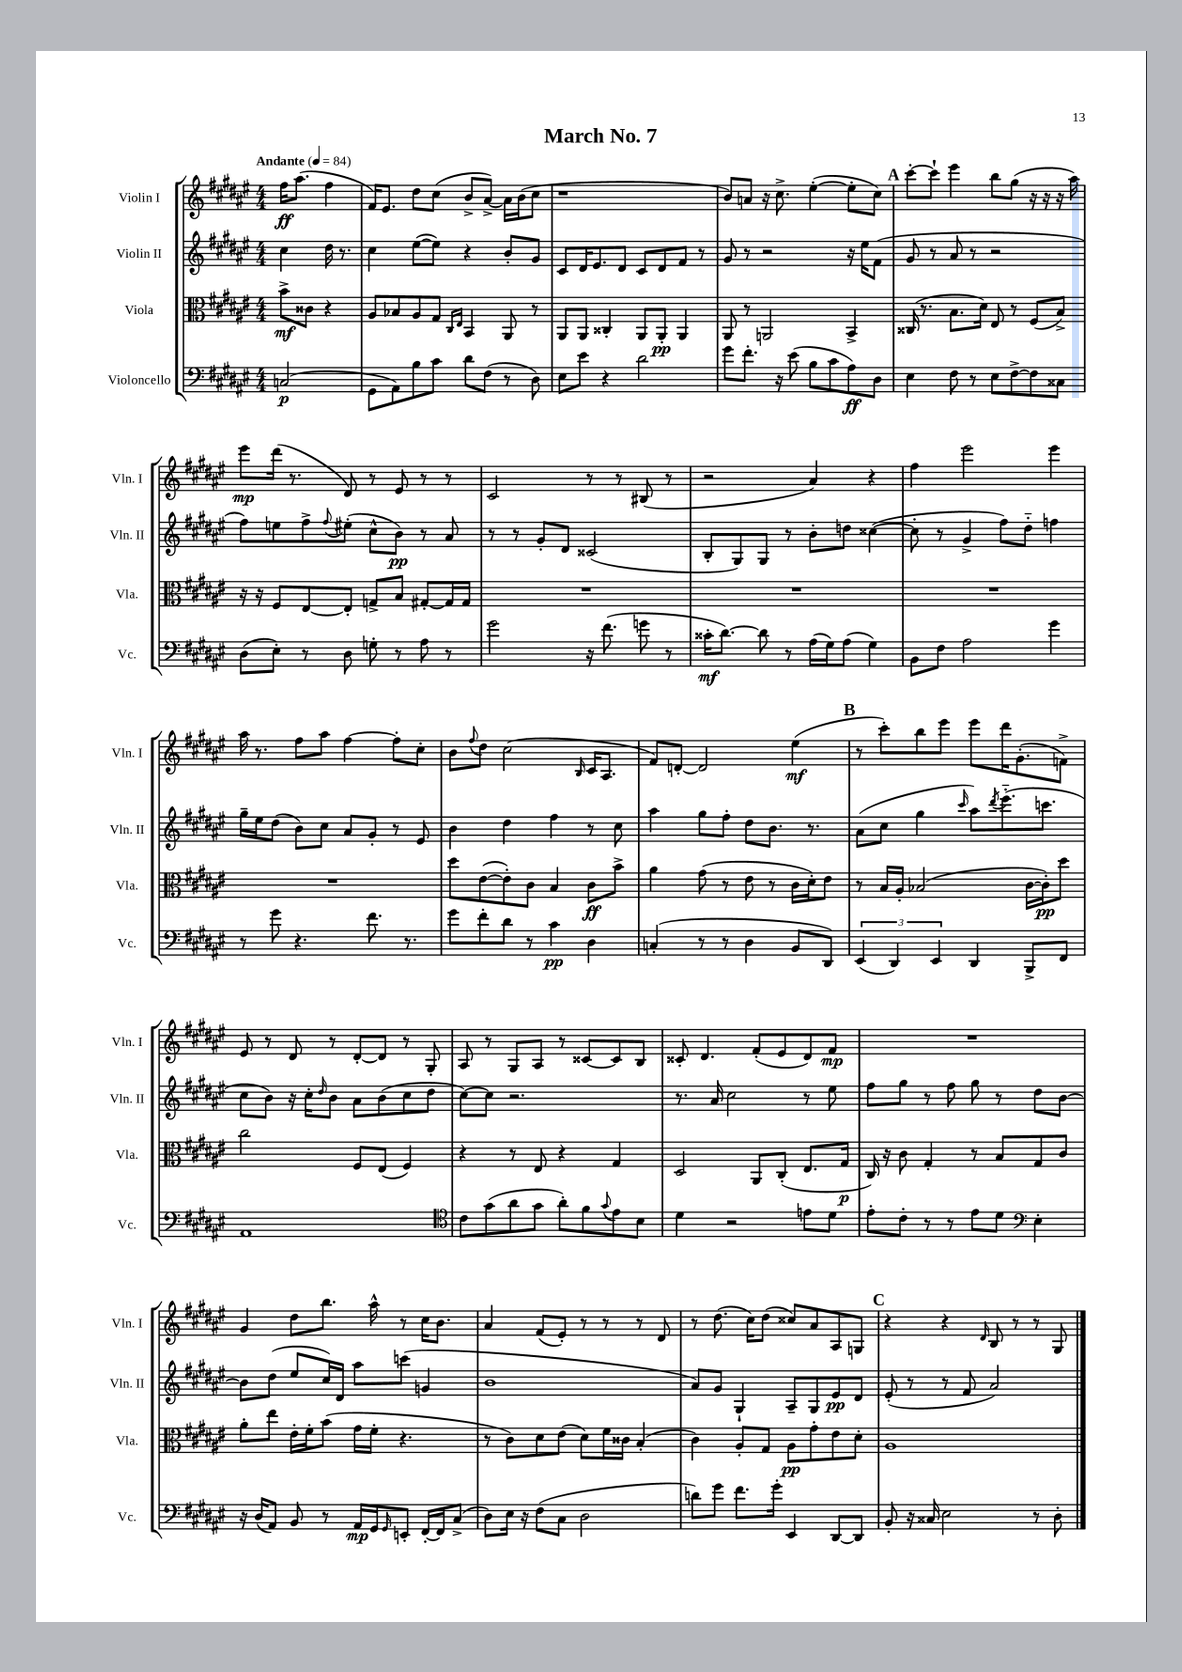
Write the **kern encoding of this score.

**kern	**kern	**kern	**kern
*staff4	*staff3	*staff2	*staff1
*clefF4	*clefC3	*clefG2	*clefG2
*k[f#c#g#d#a#e#]	*k[f#c#g#d#a#e#]	*k[f#c#g#d#a#e#]	*k[f#c#g#d#a#e#]
*M4/4	*M4/4	*M4/4	*M4/4
*MM84	*MM84	*MM84	*MM84
(2C	8b^	4cc#	16ff#
.	.	.	(8.aa#
.	8c##	.	.
.	4r	16dd#	4ff#
.	.	8.r	.
=	=	=	=
8GG#	8A#	4cc#	16f#)
.	.	.	8.e#
8AA#)	8B-	.	.
8B	8A#	([8ee#	8dd#
8c#	8G#	8ee#])	(8cc#
.	16qqC#	.	.
.	16qqE#	.	.
8d#	4BB	4r	8b^
(8F#	.	.	[8a#^)
8r	8AA#	8b'	16a#]
.	.	.	(16b
8D#)	8r	8g#	8cc#
=	=	=	=
8E#	8AA#	8c#	1r
8e#	8AA#	16d#	.
.	.	8.e#	.
4r	4C##'	.	.
.	.	8d#	.
2d#	8AA#	8c#	.
.	8AA#'	8d#	.
.	4AA#	8f#	.
.	.	8r	.
=	=	=	=
8g#	8AA#	8g#	8b)
8.f#'	8r	8r	8a
.	2AA	2r	16r
16r	.	.	8.cc#^
(8e#	.	.	.
8B	.	.	([4ee#'
8c#	.	.	.
8A#)	4BB^	16r	8ee#']
.	.	16ee#	.
8D#	.	(8f#	8cc#)
=	=	=	=
4E#	(16C##	8g#	[8ccc#'
.	8.r	.	.
.	.	8r	8ccc#`]
8F#	8.B	8a#	4eee#
8r	.	8r	.
.	16d#)	.	.
8E#	8E#	2r	8bb
[8F#^	8r	.	(8gg#
8F#]	(8F#	.	16r
.	.	.	16r
8C##	8B^)	.	16r
.	.	.	16aa#)
=	=	=	=
(8D#	16r	8ff#)	8eee#
.	16r	.	.
8E#')	8F#	8ee	(16ddd#
.	.	.	8.r
8r	[8E#	8ff#^	.
.	.	8qqff#	.
8D#	8E#']	(8ee#'	8d#)
8G'	8G^	8cc#^^	8r
8r	8B	8b)	8e#
8A#	[8G#'	8r	8r
8r	16G#]	8a#	8r
.	16G#	.	.
=	=	=	=
2g#	1r	8r	2c#
.	.	8r	.
.	.	8g#'	.
.	.	8d#	.
16r	.	(2c##	8r
(8.f#	.	.	.
.	.	.	8r
8g	.	.	(8B#
8r	.	.	8r
=	=	=	=
16c##'	1r	8B'	2r
[8.d#)	.	.	.
.	.	8G#)	.
8d#]	.	8G#	.
8r	.	8r	.
(16A#	.	8b'	4a#)
16G#)	.	.	.
(8A#	.	8dd	.
4G#)	.	([4cc##	4r
=	=	=	=
8BB	1r	8cc##']	4ff#
8F#	.	8r	.
2A#	.	4g#^	2eee#
.	.	8ff#)	.
.	.	8dd#'~	.
4g#	.	4ff	4eee#
=	=	=	=
8r	1r	16gg#~	16aa#
.	.	16ee#	8.r
8g#	.	(8dd#	.
4.r	.	8b)	8ff#
.	.	8cc#	8aa#
.	.	8a#	[4ff#
8.f#	.	8g#'	.
.	.	8r	8ff#']
8.r	.	.	.
.	.	8e#	8cc#'
=	=	=	=
8g#	8dd#	4b	8b
.	.	.	8qqff#
8f#'	([8e#	.	8dd#
8d#	8e#'])	4dd#	(2cc#
8r	8c#	.	.
4c#	4B	4ff#	.
.	.	.	16qqB
4D#	8c#	8r	16c#
.	.	.	8.A#
.	8b^	8cc#	.
=	=	=	=
(4C'	4a#	4aa#	8f#)
.	.	.	[8d'
8r	(8g#	8gg#	2d]
8r	8r	8ff#'	.
4D#	8e#	8dd#	.
.	8r	8.b	.
8BB	16c#	.	(4ee#
.	16d#')	8.r	.
8DD#)	8e#	.	.
=	=	=	=
(6EE#	8r	(8a#	8r
.	16B	8cc#	8ccc#')
6DD#)	.	.	.
.	16A#'	.	.
.	(2B-	4gg#	8bb
6EE#	.	.	.
.	.	.	8eee#
.	.	16qqccc#	.
4DD#	.	8aa#)	8eee#
.	.	8qddd#	.
.	.	(8.eee#'~	16ddd#
.	.	.	(8.g#'
8BBB^	[16c#	.	.
.	16c#'])	8.ccc	.
8FF#	8dd#	.	8f^)
=	=	=	=
1AA#	2cc#	8cc#	8e#
.	.	8b)	8r
.	.	16r	8d#
.	.	16cc#'	.
.	.	16qqdd#	.
.	.	8b	8r
.	8F#	8a#	[8d#'
.	(8E#	(8b	8d#]
.	4F#)	8cc#	8r
.	.	8dd#	8G#'
=	=	=	=
*clefC4	*	*	*
8c#	4r	[8cc#)	8A#
(8g#	.	8cc#]	8r
8a#	8r	2.r	8G#
8g#	8E#	.	8A#
8a#')	4r	.	8r
8f#	.	.	[8c##
8qqg#	.	.	.
8e#	4G#	.	8c##]
8B	.	.	8B
=	=	=	=
4d#	2D#	8.r	8c##'
.	.	.	4.d#
.	.	16a#	.
2r	.	2cc#	.
.	8AA#	.	(8f#'
.	(8C#'	.	8e#
8e	8.E#	8r	8d#)
8d#	.	8ee#	8f#
.	16G#	.	.
=	=	=	=
8e#'	16C#)	8ff#	1r
.	16r	.	.
8c#'	8c#	8gg#	.
8r	4G#'	8r	.
8r	.	8ff#	.
8e#	8r	8gg#	.
8d#	8B	8r	.
*clefF4	*	*	*
4E#'	8G#	8dd#	.
.	8c#	[8b	.
=	=	=	=
16r	8a#'	8b]	4g#
(16D#	.	.	.
8AA#)	8ee#	(8dd#	.
8BB	16e#'	8ee#	8dd#
.	16f#'	.	.
8r	(8b	16cc#)	8.bb
.	.	16d#	.
16AA#	16g#	8aa#	.
16GG#	16f#'	.	16aa#^^
16qqGG#	.	.	.
8EE'	4.r	(8ccc	8r
[16FF#'	.	4g	16cc#
16FF#]	.	.	8.b
(8C#^	.	.	.
=	=	=	=
8D#)	8r	1b	4a#
16E#	8c#)	.	.
16r	.	.	.
(8F#	8d#	.	(8f#
8C#	(8e#	.	8e#')
2D#	8d#)	.	8r
.	16f#	.	8r
.	16c##	.	.
.	(4B'	.	8r
.	.	.	8d#
=	=	=	=
8d)	4c#)	8a#)	8r
8g#	.	8g#	(8.dd#
8.f#	8A#'	4G#`	.
.	.	.	16cc#)
.	8G#	.	(8dd#
16g#'	.	.	.
4EE#	8A#	8A#~	8cc##)
.	8g#'	8G#	8a#
[8DD#	8e#	8e#	8A#
8DD#]	8d#'	8d#	8G
=	=	=	=
8BB'	1A#	(8e#'	4r
16r	.	8r	.
16C##	.	.	.
2E#	.	8r	4r
.	.	8f#	.
.	.	.	16qqd#
.	.	2a#)	8B
.	.	.	8r
8r	.	.	8r
8D#'	.	.	8G#
==	==	==	==
*-	*-	*-	*-
